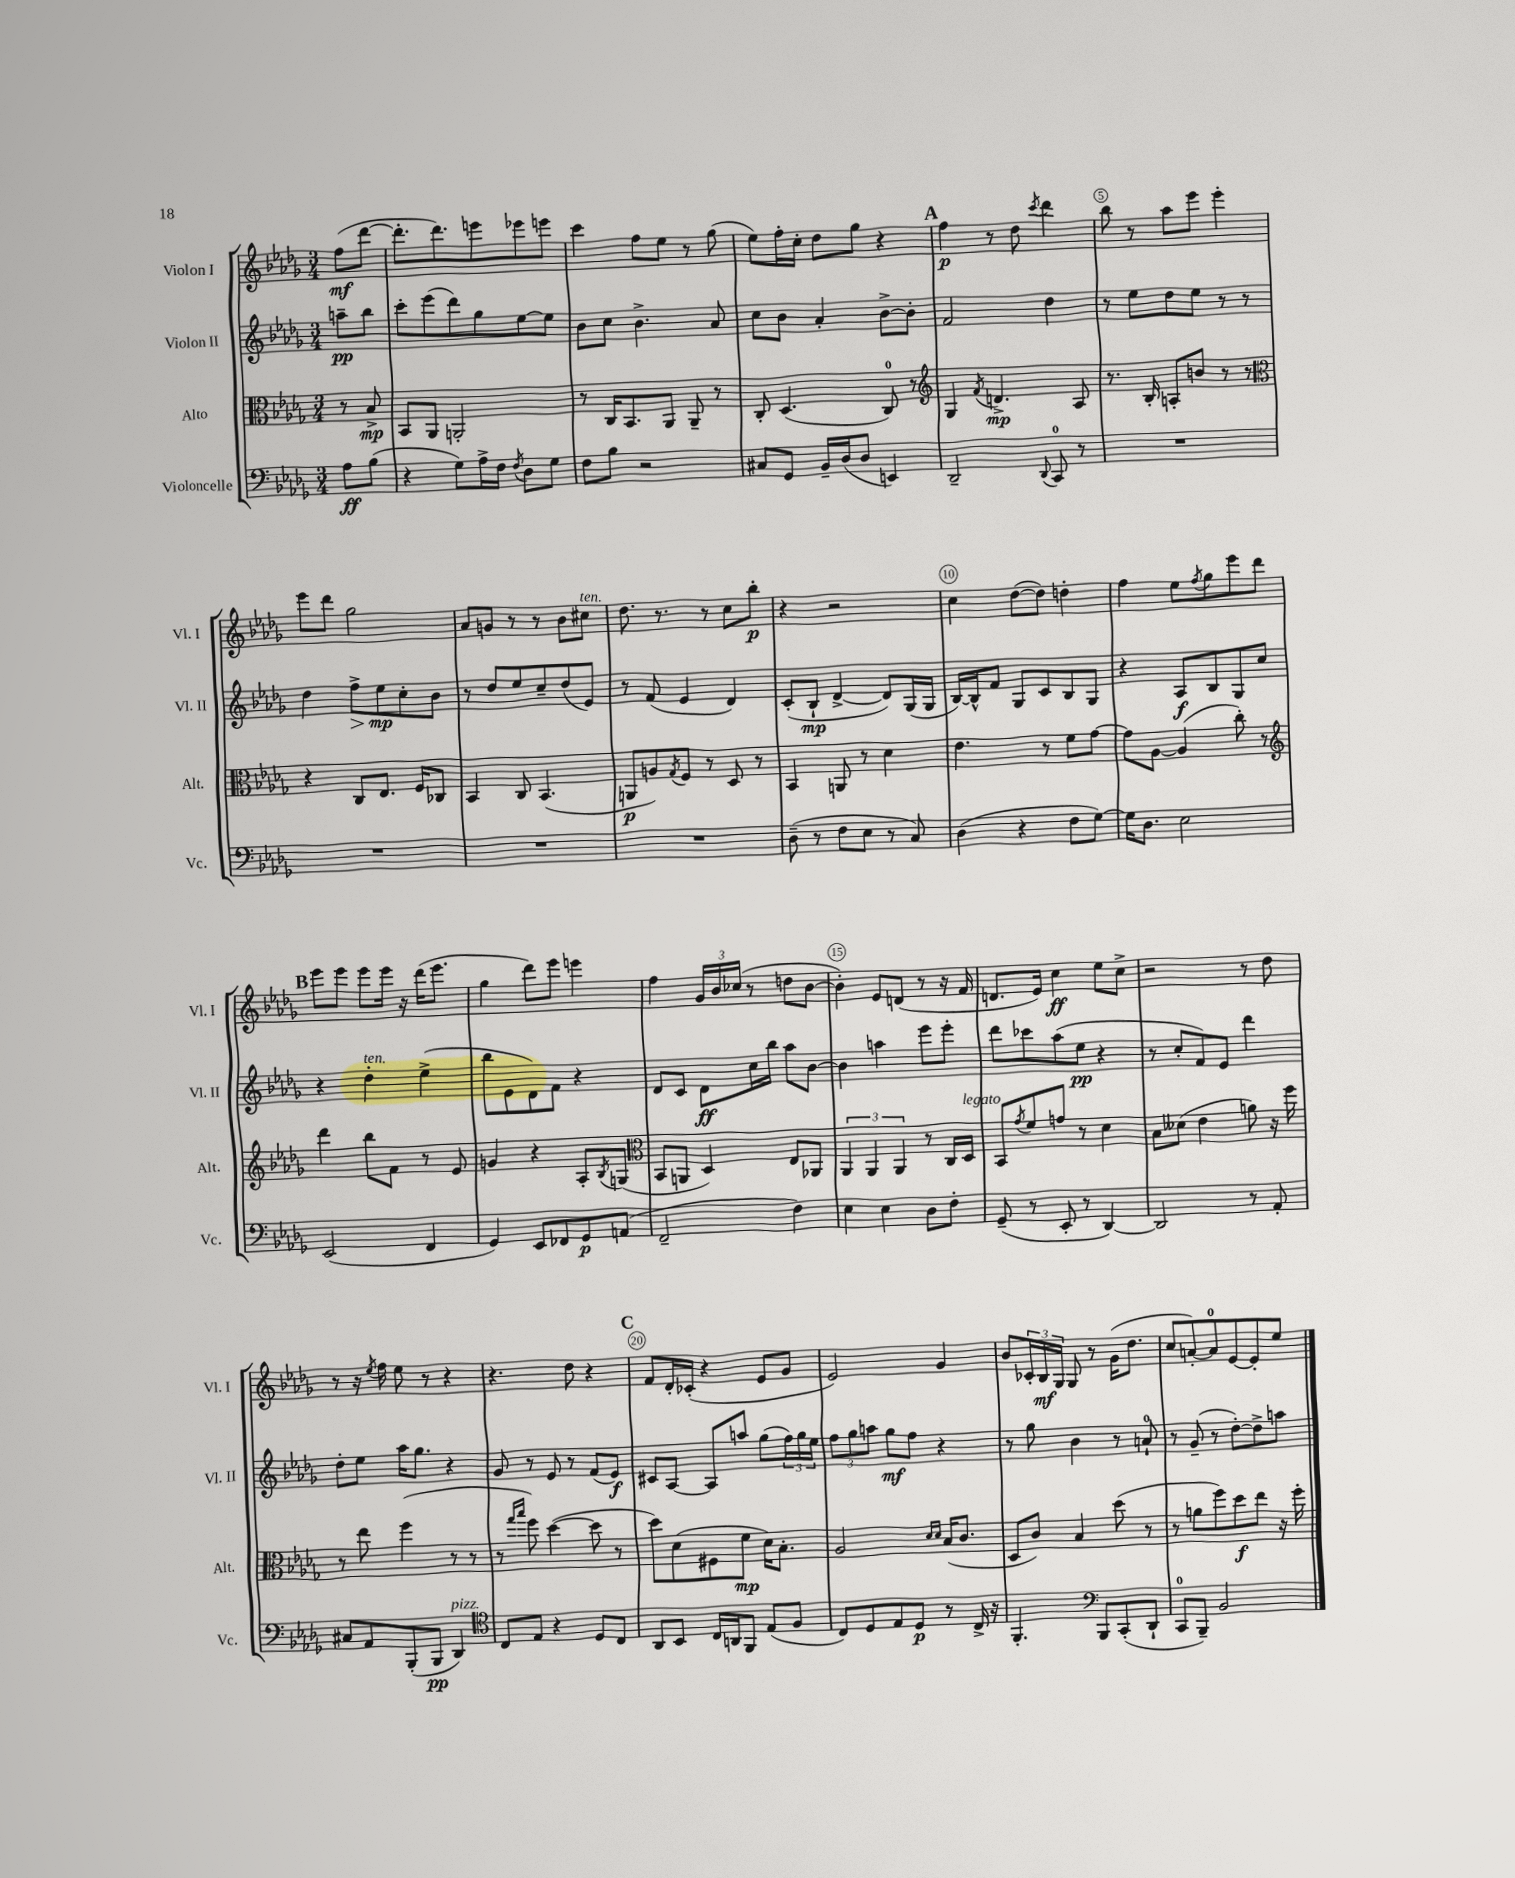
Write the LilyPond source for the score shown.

<<
\new StaffGroup <<
\new Staff = "s0" \with { instrumentName = "Violon I" shortInstrumentName = "Vl. I" } {
    \clef treble \key des \major \numericTimeSignature \time 3/4 \partial 4
    f''8\mf( des'''8~ |
    des'''8.-. des'''8.) e'''8 ees'''8 e'''8 |
    c'''4 f''8 ees''8 r8 ges''8( |
    ees''8) f''16-. c''16-. des''8 ges''8 r4 |
    \mark \markup { \bold "A" } f''4\p r8 des''8 \acciaccatura { c'''8 } des'''4 |
    bes''8 r8 aes''8 ees'''8 ees'''4-. |
    ees'''8 des'''8 ges''2 |
    aes'8 g'8 r8 r8 bes'8 cis''8^\markup { \italic "ten." } |
    des''8. r8. r8 c''8 bes''8-.\p |
    r4 r2 |
    c''4 des''8~( des''8) d''4-. |
    f''4 ees''8 \acciaccatura { f''8 } ges''8 ees'''8 des'''8 |
    \mark \markup { \bold "B" } ees'''8 ees'''8 ees'''8 ees'''16 r16 des'''16( ees'''8. |
    ges''4 des'''8) ees'''8 e'''4 |
    f''4 \tuplet 3/2 { ges'16 bes'16 ces''16( } r8 d''8 bes'8~ |
    bes'4-.) ees'8 d'8( r8 r16 f'16 |
    d'8. ees'16) c''4\ff ees''8 c''8-> |
    r2 r8 des''8 |
    r8 r16 \acciaccatura { ees''8 } f''16 ees''8 r8 r4 |
    r4. des''8 r4 |
    \mark \markup { \bold "C" } f'8 des'16-. ces'16-.( r4 ees'8 ges'8 |
    ees'2) ges'4 |
    bes'8 \tuplet 3/2 { ces'16-. bes16\mf ges16 } ges8 r8 ges'16( des''8. |
    c''8 a'8~-.) a'8-0 ees'8~ ees'8-. ees''8 \bar "|." |
}
\new Staff = "s1" \with { instrumentName = "Violon II" shortInstrumentName = "Vl. II" } {
    \clef treble \key des \major \numericTimeSignature \time 3/4 \partial 4
    a''8--\pp bes''8 |
    c'''8-. ees'''8( des'''8) ges''8 ees''8~ ees''8 |
    bes'8 c''8 bes'4.-> aes'8 |
    c''8 bes'8 aes'4-. bes'8~-> bes'8-. |
    \mark \markup { \bold "A" } f'2 des''4 |
    r8 ees''8 des''8 ees''8 r8 r8 |
    des''4 f''8->\> ees''8\mp\! c''8-. bes'8 |
    r8 des''8 ees''8 c''8-- des''8( ees'8) |
    r8 f'8( ees'4 des'4) |
    c'8-.( bes8-!\mp des'4~-> des'8) ges16( ges16 |
    bes16~) bes16-^ f'8 ges8 c'8 bes8 ges8 |
    r4 aes8\f bes8 ges8 c''8 |
    \mark \markup { \bold "B" } r4 des''4-.^\markup { \italic "ten." } ees''4->( |
    bes''8 ees'8 des'8) f'8 r4 |
    des'8 c'8 des'8\ff c''16 bes''16 aes''8 bes'8~ |
    bes'4 a''4 ees'''8 ees'''8-. |
    des'''8 ces'''8 aes''8( ees''8\pp r4 |
    r8 c''8-. f'8) ees'8 des'''4 |
    des''8-. ees''8 aes''16 ges''8. r4 |
    ges'8 r8 ees'8 r8 f'8( ees'8\f) |
    \mark \markup { \bold "C" } cis'8 aes8~ aes8 a''8 ges''8( \tuplet 3/2 { f''16) ges''16 ees''16 } |
    \tuplet 3/2 { f''8 ges''8 a''8 } ges''8\mf f''8 r4 |
    r8 ges''8 bes'4 r8 a'8-0-! |
    r8 ges'8--( r8 des''8~-.) des''8-> a''8 \bar "|." |
}
\new Staff = "s2" \with { instrumentName = "Alto" shortInstrumentName = "Alt." } {
    \clef alto \key des \major \numericTimeSignature \time 3/4 \partial 4
    r8 bes8->\mp |
    bes,8 aes,8 a,2-. |
    r8 c16 bes,8. aes,8 aes,8-- r8 |
    c8-. des4.( c8-0) r8 |
    \mark \markup { \bold "A" } \clef treble ges4 \acciaccatura { f'8 } d'4.->\mp aes8 |
    r8. bes16-. a8-. b'8 r8 r8 |
    \clef alto r4 c8 ees8. f16 ces8 |
    bes,4 c8 bes,4.( |
    a,8\p a8) \acciaccatura { ges8 } f8 r8 des8 r8 |
    bes,4 a,8 r8 des'4 |
    ees'4. r8 f'8 ges'8~ |
    ges'8 aes8~ aes4( c''8-.) r8 |
    \mark \markup { \bold "B" } \clef treble des'''4 bes''8 f'8 r8 ees'8 |
    g'4 r4 aes8-. \acciaccatura { bes8 } g8( |
    \clef alto bes,8 a,8 des4) ees8 aes,8 |
    \tuplet 3/2 { aes,4 aes,4 aes,4 } r8 c16 des16^\markup { \italic "legato" } |
    bes,8 \acciaccatura { ges'8 } f'8 g'8 r8 des'4 |
    bes8 deses'8( ees'4 a'8) r16 f''16 |
    r8 ees''8 f''4( r8 r8 |
    r8 \grace { ges''16 bes''16 } f''8) des''4~( des''8 r8 |
    \mark \markup { \bold "C" } des''8) des'8( fis8 f'8\mp des'16) bes8.-. |
    aes2 \grace { des'16 des'16 } bes16( c'8. |
    des8 c'8) bes4 des''8( r8 |
    r8 a'8 f''8) des''8\f ees''8 r16 f''16-. \bar "|." |
}
\new Staff = "s3" \with { instrumentName = "Violoncelle" shortInstrumentName = "Vc." } {
    \clef bass \key des \major \numericTimeSignature \time 3/4 \partial 4
    aes8\ff bes8( |
    r4 ges8) aes16-> f16 \acciaccatura { f8 } des8 ges8 |
    f8 bes8 r2 |
    cis8 ges,8 bes,16-- des16( des8 e,4) |
    \mark \markup { \bold "A" } des,2-- \appoggiatura { des,8 } c,8-0 r8 |
    R2. |
    R2. |
    R2. |
    R2. |
    des8--( r8 f8 ees8 r8 c8) |
    des4( r4 f8 ges8~) |
    ges16 des8. ees2 |
    \mark \markup { \bold "B" } ees,2( f,4 |
    ges,4) ees,8 fes,8 ges,8\p a,8( |
    f,2-- f4) |
    ees4 ees4 des8 f8-. |
    ges,8--( r8 ees,8-. r8 des,4~) |
    des,2 r8 aes,8-. |
    cis8 aes,8 bes,,8-.( bes,,8\pp des,4^\markup { \italic "pizz." }) |
    \clef tenor c8 ees8 r4 des8 c8 |
    \mark \markup { \bold "C" } aes,8 bes,8 c16 a,16 f,8 ees8( f8 |
    c8) des8 ees8 des8\p r8 c16-> r16 |
    f,4.-. \clef bass bes,,8 c,8-.( des,8-! |
    c,8-0 bes,,8--) bes,2 \bar "|." |
}
>>
>>
\layout { \context { \Score \override BarNumber.break-visibility = ##(#f #t #t) barNumberVisibility = #(every-nth-bar-number-visible 5) \override BarNumber.stencil = #(make-stencil-circler 0.1 0.3 ly:text-interface::print) } }
